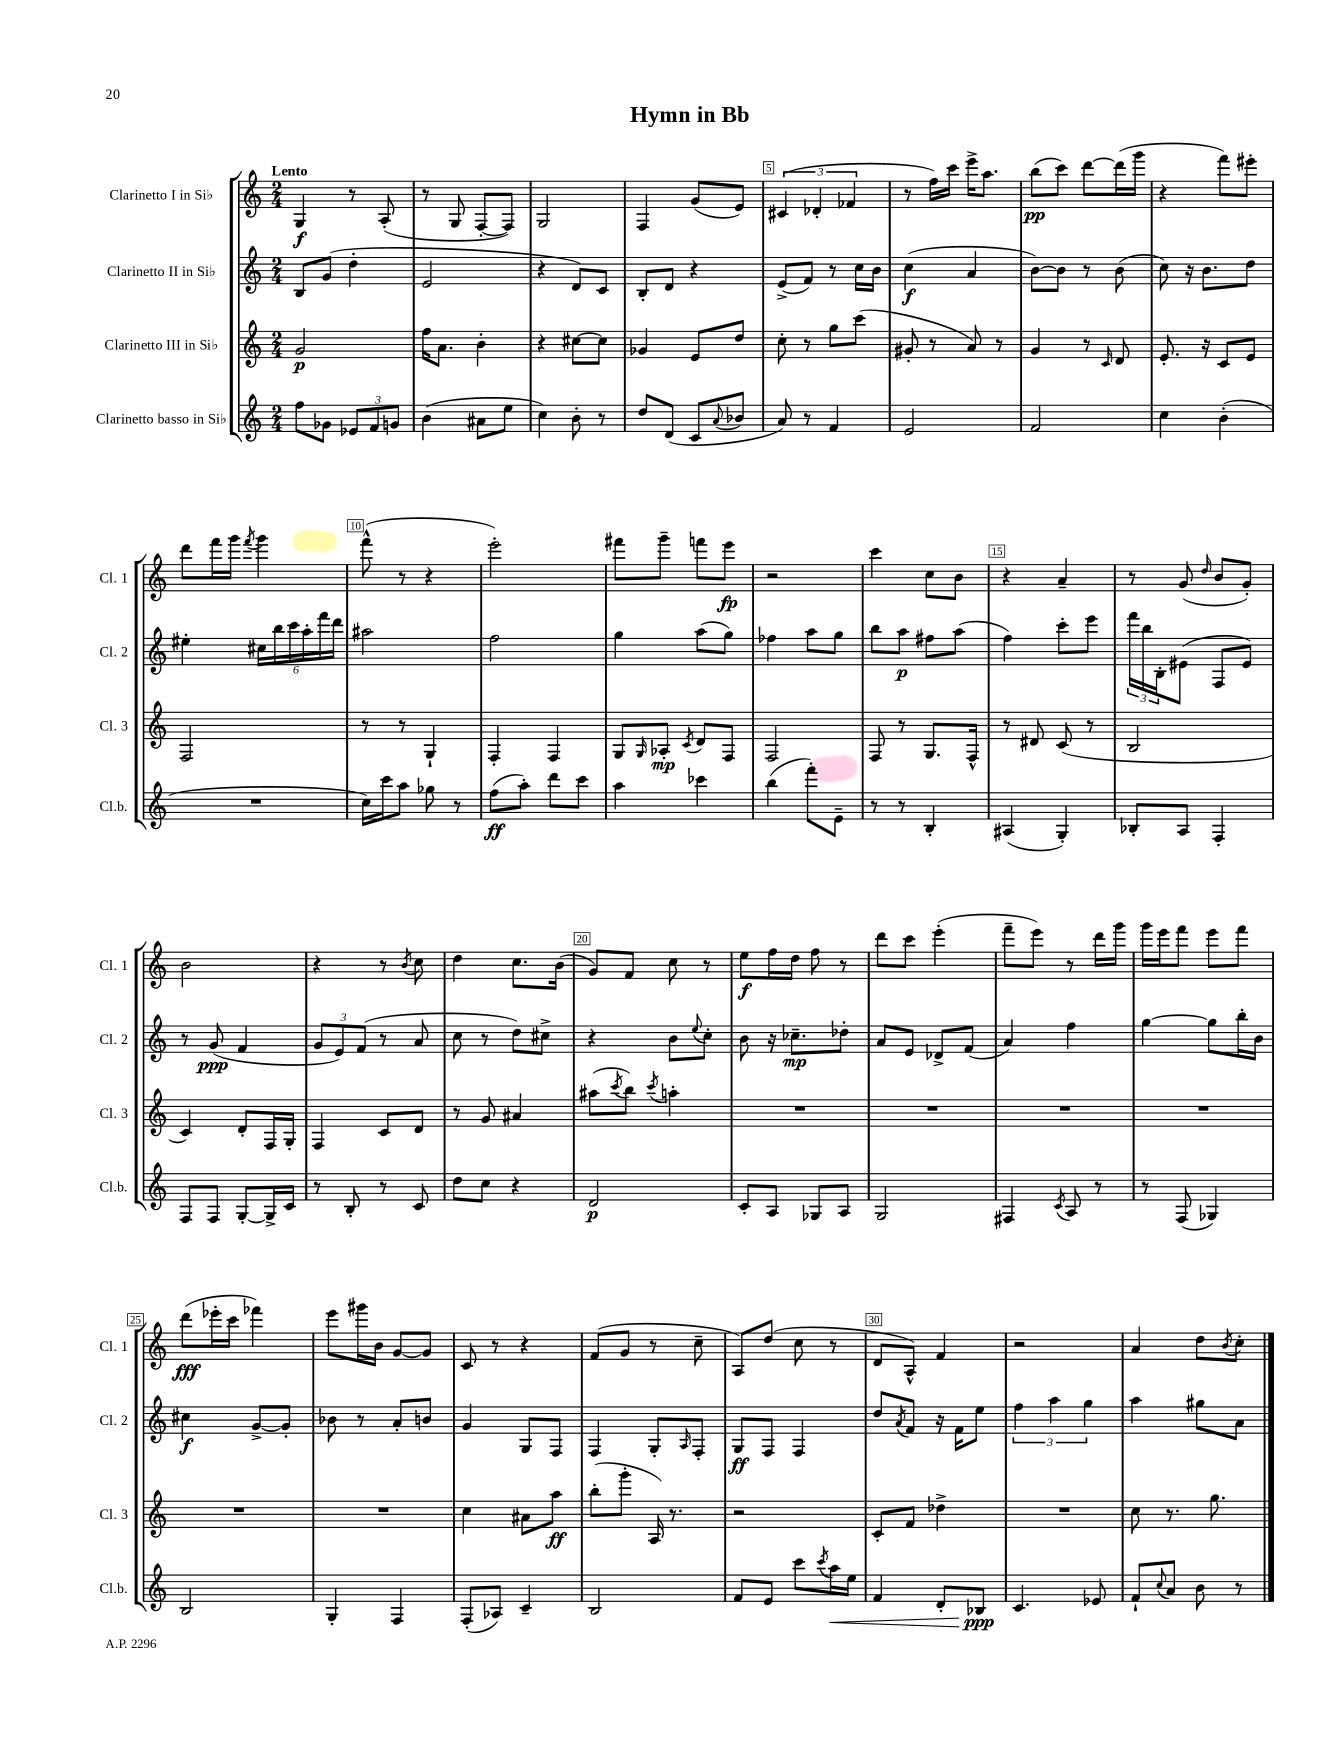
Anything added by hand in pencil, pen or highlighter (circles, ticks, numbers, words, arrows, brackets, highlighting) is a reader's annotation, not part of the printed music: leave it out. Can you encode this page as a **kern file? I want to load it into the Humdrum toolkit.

**kern	**kern	**kern	**kern
*staff4	*staff3	*staff2	*staff1
*clefG2	*clefG2	*clefG2	*clefG2
*k[]	*k[]	*k[]	*k[]
*M2/4	*M2/4	*M2/4	*M2/4
8ff	2g	8B	4G
8g-	.	(8g	.
12e-	.	4dd'	8r
12f	.	.	.
.	.	.	(8A'
12g	.	.	.
=	=	=	=
(4b	16ff	2e	8r
.	8.a	.	.
.	.	.	8G
8a#	4b'	.	[8F'
8ee	.	.	8F])
=	=	=	=
4cc)	4r	4r	2G
8b'	[8cc#	8d)	.
8r	8cc#]	8c	.
=	=	=	=
8dd	4g-	8B'	4F
(8d	.	8d	.
8c	8e	4r	(8g
8qqa	.	.	.
8b-	8dd	.	8e)
=	=	=	=
8a)	8cc'	(8e^	(6c#
8r	8r	8f)	.
.	.	.	6d-'
4f	8gg	8r	.
.	.	.	6f-
.	(8ccc	16cc	.
.	.	16b	.
=	=	=	=
2e	8g#'	(4cc	8r
.	8r	.	16ff)
.	.	.	16ccc
.	8a)	4a	16eee^
.	.	.	8.aa
.	8r	.	.
=	=	=	=
2f	4g	[8b)	(8bb
.	.	8b]	8ccc)
.	8r	8r	[8ddd
.	16qqc	.	.
.	8d	(8b	(16ddd]
.	.	.	16ggg
=	=	=	=
4cc	8.e'	8cc)	4r
.	.	16r	.
.	16r	8.b	.
(4b'	8c	.	8fff)
.	8e	8dd	8eee#'
=	=	=	=
2r	2F	4ee#'	8ddd
.	.	.	16fff
.	.	.	16ggg
.	.	.	8qfff
.	.	24cc#	4ggg
.	.	24bb	.
.	.	24ccc	.
.	.	24aa'	.
.	.	24fff	.
.	.	24ddd	.
=	=	=	=
16cc)	8r	2aa#	(8fff^^
16ccc	.	.	.
8aa	8r	.	8r
8gg-	4G`	.	4r
8r	.	.	.
=	=	=	=
(8ff	4F'	2ff	2eee')
8aa')	.	.	.
8ddd	4F	.	.
8ccc	.	.	.
=	=	=	=
4aa	8G	4gg	8fff#
.	16qqG	.	.
.	8A-'	.	8ggg~
.	8qc	.	.
4ccc-	8d	(8aa	8fff
.	8F	8gg)	8eee
=	=	=	=
(4bb	2F	4ff-	2r
8fff')	.	8aa	.
8e~	.	8gg	.
=	=	=	=
8r	8F	8bb	4ccc
8r	8r	8aa	.
4B'	8.G	8ff#	8cc
.	.	(8aa	8b
.	16F^^	.	.
=	=	=	=
(4A#	8r	4ff)	4r
.	8d#	.	.
4G')	(8c	8ccc'	4a~
.	8r	8eee	.
=	=	=	=
8B-'	2B	24fff	8r
.	.	24bb	.
.	.	24B'	.
8A	.	(8e#	(8g
.	.	.	16qqdd
4F'	.	8F	8b
.	.	8e#)	8g')
=	=	=	=
8F	4c)	8r	2b
8F	.	(8g	.
[8G'	8d'	4f	.
16G^]	16F	.	.
16c	16G'	.	.
=	=	=	=
8r	4F	12g	4r
.	.	12e)	.
8B'	.	.	.
.	.	(12f	.
8r	8c	8r	8r
.	.	.	8qb
8c	8d	8a	8cc
=	=	=	=
8dd	8r	8cc	4dd
8cc	8g	8r	.
4r	4a#	8dd)	8.cc
.	.	8cc#^	.
.	.	.	(16b
=	=	=	=
2d	(8aa#	4r	8g)
.	8qccc	.	.
.	8bb)	.	8f
.	8qccc	.	.
.	4aa'	8b	8cc
.	.	8qqee	.
.	.	8cc'	8r
=	=	=	=
8c'	2r	8b	8ee
8A	.	16r	16ff
.	.	8.cc-~	16dd
8G-	.	.	8ff
8A	.	8dd-'	8r
=	=	=	=
2G	2r	8a	8ddd
.	.	8e	8ccc
.	.	8d-^	(4eee'
.	.	(8f	.
=	=	=	=
4F#	2r	4a)	8fff~
.	.	.	8eee)
8qc	.	.	.
8A	.	4ff	8r
8r	.	.	16ddd
.	.	.	16ggg
=	=	=	=
8r	2r	[4gg	16ggg
.	.	.	16eee
(8F	.	.	8fff
4G-)	.	8gg]	8eee
.	.	16bb'	8fff
.	.	16b	.
=	=	=	=
2B	2r	4cc#	(8ddd
.	.	.	16eee-'
.	.	.	16ccc
.	.	[8g^	4fff-)
.	.	8g']	.
=	=	=	=
4G'	2r	8b-	8eee
.	.	8r	16ggg#
.	.	.	16b
4F	.	8a'	[8g
.	.	8b	8g]
=	=	=	=
(8F'	4cc	4g	8c
8A-)	.	.	8r
4c~	8a#	8G	4r
.	8aa	8F	.
=	=	=	=
2B	(8bb'	4F	(8f
.	8ggg'	.	8g
.	16A)	8G'	8r
.	8.r	.	.
.	.	16qqA	.
.	.	8F'	8cc~
=	=	=	=
8f	2r	8G	8A)
8e	.	8F	(8dd
8ccc	.	4F	8cc
8qccc	.	.	.
16aa	.	.	8r
16ee	.	.	.
=	=	=	=
4f	8c'	8dd	8d
.	.	8qa	.
.	8f	8f	8A^^)
8d'	4dd-^	16r	4f
.	.	16f	.
8B-	.	8ee	.
=	=	=	=
4.c	2r	6ff	2r
.	.	6aa	.
.	.	6gg	.
8e-	.	.	.
=	=	=	=
8f`	8cc	4aa	4a
8qqcc	.	.	.
8a	8.r	.	.
8b	.	8gg#	8dd
.	8.gg	.	.
.	.	.	8qb
8r	.	8a	8cc'
==	==	==	==
*-	*-	*-	*-
